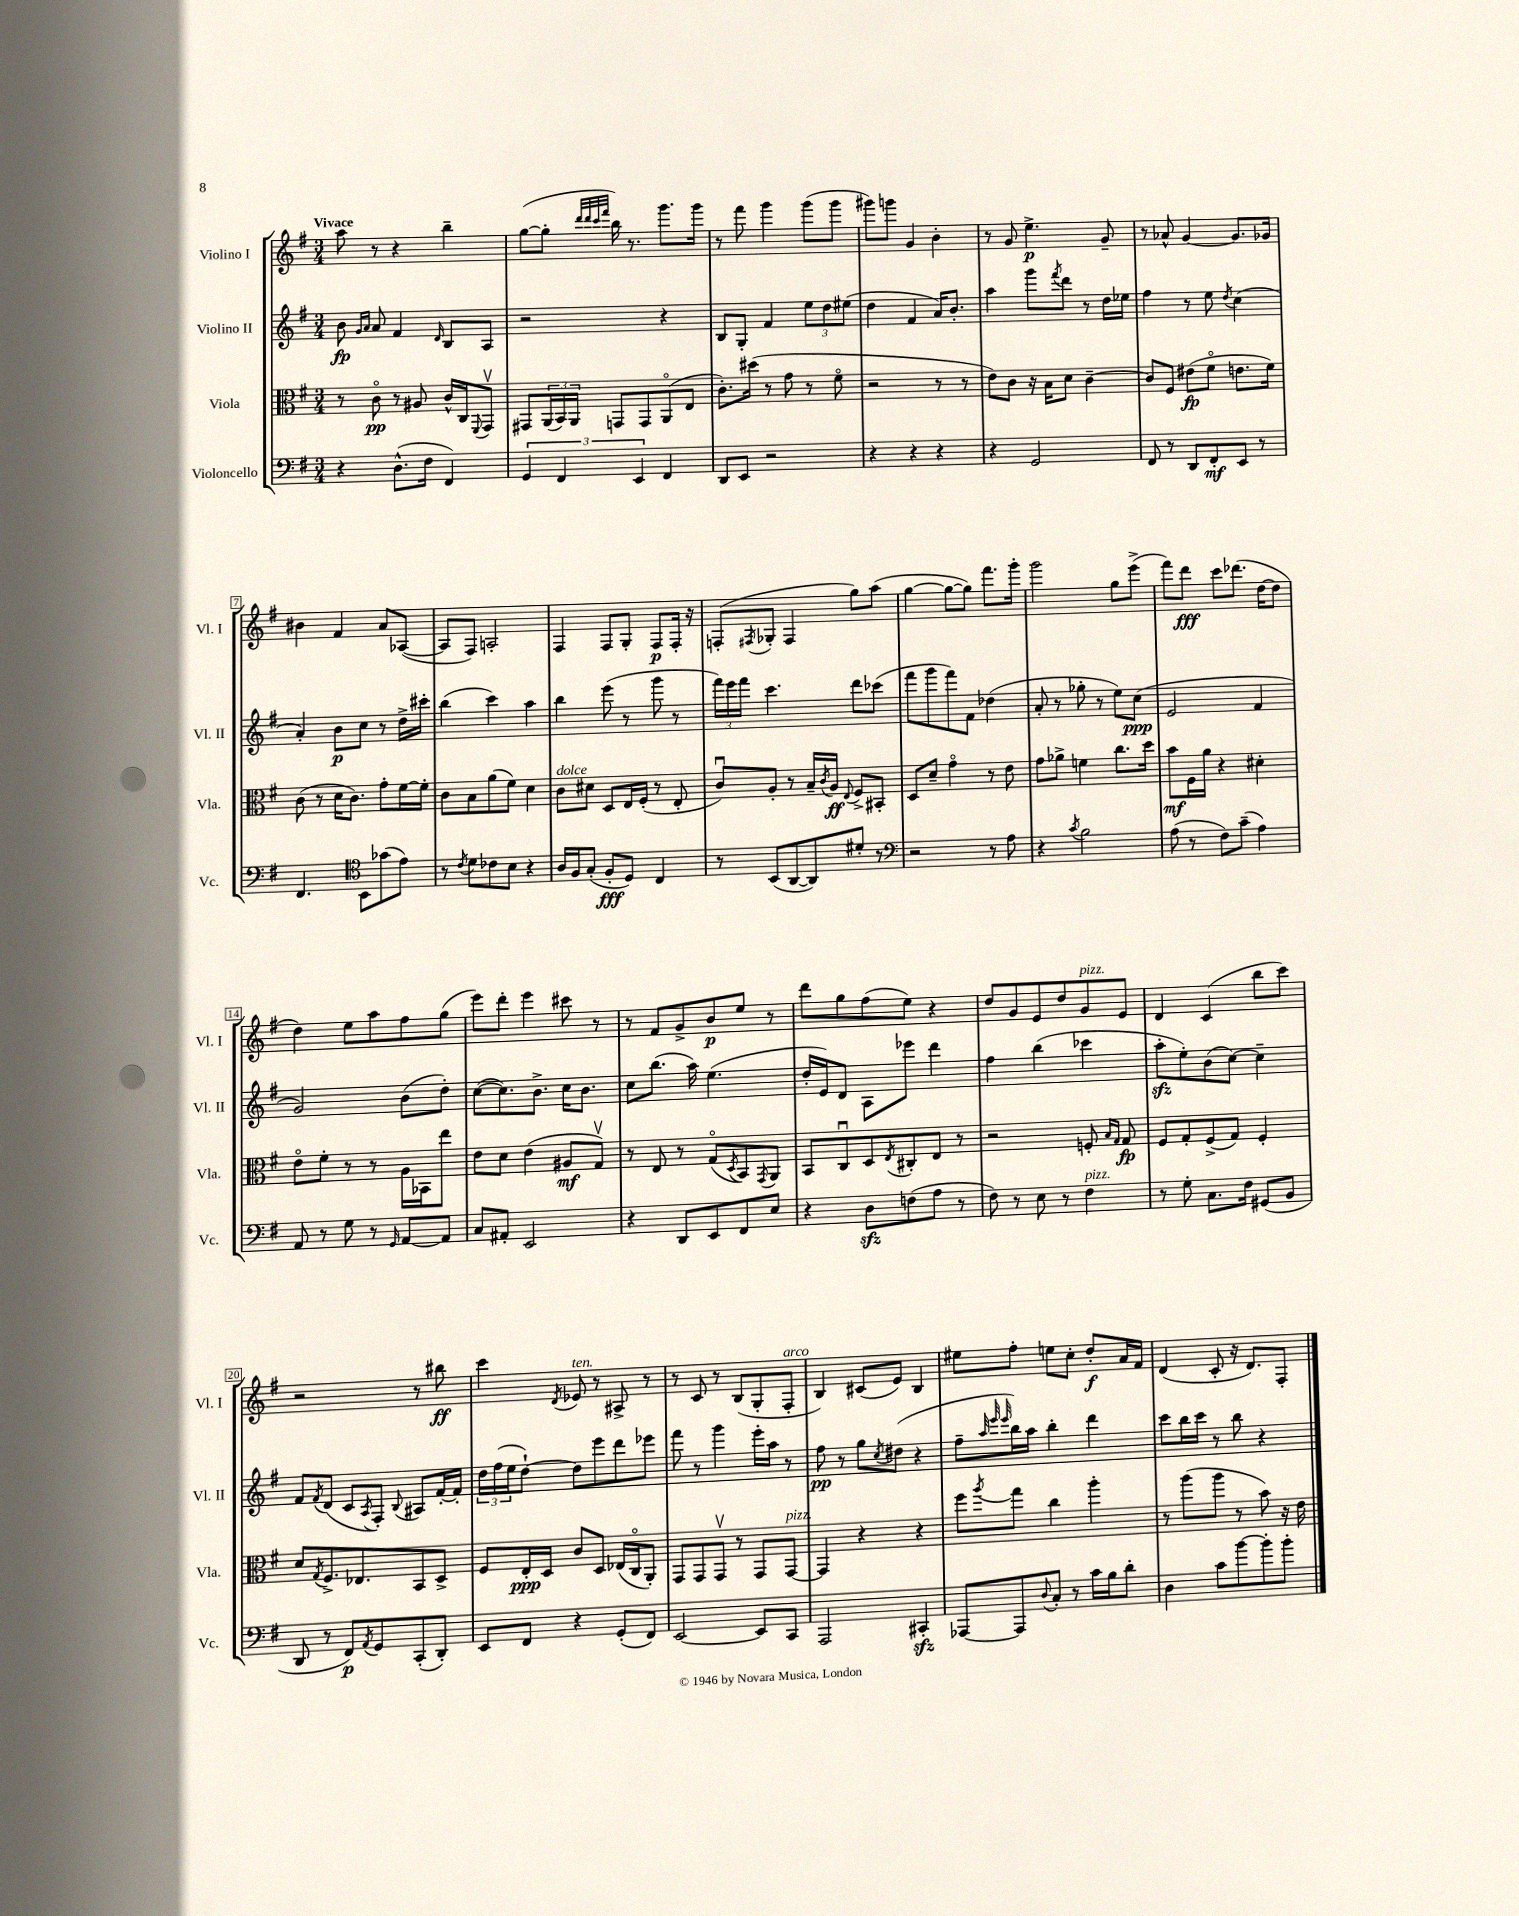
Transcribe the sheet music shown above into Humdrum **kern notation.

**kern	**dynam	**kern	**dynam	**kern	**dynam	**kern	**dynam
*part4	*part4	*part3	*part3	*part2	*part2	*part1	*part1
*staff4	*staff4	*staff3	*staff3	*staff2	*staff2	*staff1	*staff1
*I"Violoncello	*	*I"Viola	*	*I"Violino II	*	*I"Violino I	*
*I'Vc.	*	*I'Vla.	*	*I'Vl. II	*	*I'Vl. I	*
*clefF4	*	*clefC3	*	*clefG2	*	*clefG2	*
*k[f#]	*	*k[f#]	*	*k[f#]	*	*k[f#]	*
*M3/4	*	*M3/4	*	*M3/4	*	*M3/4	*
=1	=1	=1	=1	=1	=1	=1	=1
!	!	!	!	!	!	!LO:TX:a:B:t=Vivace	!
4r	.	8r	.	8b\	fp	8aa\	.
.	.	.	.	16qqg/LL	.	.	.
.	.	.	.	16qqa/JJ	.	.	.
.	.	8c\	pp	8a/	.	8r	.
(8.D^^\L	.	8r	.	4f#/	.	4r	.
.	.	8A#X/	.	.	.	.	.
16F#\Jk	.	.	.	.	.	.	.
.	.	.	.	16qqd/	.	.	.
4FF#/)	.	16c^^/LL	.	8B/L	.	4bb~\	.
.	.	16C/J	.	.	.	.	.
.	.	8qqFF#/	.	.	.	.	.
.	.	8GGv/J	.	8A/J	.	.	.
=2	=2	=2	=2	=2	=2	=2	=2
6GG/	.	8GG#X/L	.	2r	.	([8gg\L	.
.	.	(24AA/L	.	.	.	8gg'\J]	.
6FF#/	.	24BB/)	.	.	.	.	.
.	.	24AA/JJ	.	.	.	.	.
.	.	.	.	.	.	32qqddd/LLL	.
.	.	.	.	.	.	32qqddd/	.
.	.	.	.	.	.	32qqccc/	.
.	.	.	.	.	.	32qqfff#/JJJ	.
.	.	8GGn/L	.	.	.	16bb\)	.
.	.	.	.	.	.	8.r	.
6EE/	.	.	.	.	.	.	.
.	.	8GG/	.	.	.	.	.
4FF#/	.	(8AA/	.	4r	.	8.ggg\L	.
.	.	8E/J	.	.	.	.	.
.	.	.	.	.	.	16ggg\Jk	.
=3	=3	=3	=3	=3	=3	=3	=3
8DD/L	.	8.c'\L)	.	8B/L	.	8r	.
8EE/J	.	.	.	8G'/J	.	8fff#\	.
.	.	(16dd#X\Jk	.	.	.	.	.
2r	.	8r	.	4f#/	.	4ggg\	.
.	.	8g\	.	.	.	.	.
.	.	8r	.	12ee\L	.	(8ggg\L	.
.	.	.	.	12dd\	.	.	.
.	.	8f#\	.	.	.	8ggg\J	.
.	.	.	.	(12ee#X\J	.	.	.
=4	=4	=4	=4	=4	=4	=4	=4
4r	.	2r	.	4dd\	.	8ggg#X\L)	.
.	.	.	.	.	.	8gggn\J	.
4r	.	.	.	4f#/	.	4g/	.
4r	.	8r	.	16a/KL)	.	4b'\	.
.	.	.	.	8.b'/J	.	.	.
.	.	8r	.	.	.	.	.
=5	=5	=5	=5	=5	=5	=5	=5
4r	.	8e\L)	.	4aa\	.	8r	.
.	.	8c\J	.	.	.	8g/	.
2GG/	.	16r	.	8ggg\L	.	4.ee^\	p
.	.	16B\KL	.	.	.	.	.
.	.	.	.	8qfff#/	.	.	.
.	.	8d\J	.	8ddd\J	.	.	.
.	.	[4c~\	.	8r	.	.	.
.	.	.	.	16dd\LL	.	8g~/	.
.	.	.	.	16ee-X\JJ	.	.	.
=6	=6	=6	=6	=6	=6	=6	=6
8FF#/	.	8c/L]	.	4ff#\	.	8r	.
8r	.	8F#/J	.	.	.	8a-X^^/	.
8DD/L	.	(8e#X\L	fp	8r	.	[4g/	.
8FF#'/	mf	8f#\J	.	8ee\	.	.	.
.	.	.	.	8qdd/	.	.	.
8EE/J	.	8.en\L	.	(4cc\	.	8.g/L]	.
8r	.	.	.	.	.	.	.
.	.	16f#\Jk)	.	.	.	16g-X/Jk	.
!!LO:LB:g=z
=7	=7	=7	=7	=7	=7	=7	=7
4.FF#/	.	(8c\	.	4a'/)	.	4b#X\	.
.	.	8r	.	.	.	.	.
.	.	16d\KL	.	8b\L	p	4f#/	.
.	.	8.c\J)	.	.	.	.	.
*clefC4	*	*	*	*	*	*	*
8BB\L	.	.	.	8cc\J	.	.	.
(8g-X\	.	8g'\L	.	8r	.	8a/L	.
8e\J)	.	[16f#\L	.	16dd^\LL	.	([8A-X/J	.
.	.	16f#'\JJ]	.	16ccc#X'\JJ	.	.	.
=8	=8	=8	=8	=8	=8	=8	=8
8r	.	8c\L	.	(4bb\	.	8A-/L]	.
8qc/	.	.	.	.	.	.	.
8d\L	.	8B\	.	.	.	8F#/J)	.
8c-X\	.	(8a\	.	4ccc\)	.	2An'/	.
8B\J	.	8f#\J)	.	.	.	.	.
4r	.	4d\	.	4aa\	.	.	.
=9	=9	=9	=9	=9	=9	=9	=9
!	!	!LO:TX:a:i:t=dolce	!	!	!	!	!
16A/LL	.	8c\L	.	4bb\	.	4F#/	.
16F#/J	.	.	.	.	.	.	.
(8G'/J	.	8d#X\J	.	.	.	.	.
8F#'/L	fff	8D/L	.	(8eee\	.	8F#/L	.
8D/J)	.	16E/L	.	8r	.	8G'/J	.
.	.	(16F#'/JJ	.	.	.	.	.
4C/	.	8r	.	8ggg\	.	8F#/L	p
.	.	8E'/	.	8r	.	16F#'/Jk	.
.	.	.	.	.	.	16r	.
=10	=10	=10	=10	=10	=10	=10	=10
8r	.	8cu/L)	.	24fff#\LL)	.	(8Fn'/L	.
.	.	.	.	24eee\	.	.	.
.	.	.	.	24fff#\JJ	.	.	.
.	.	.	.	.	.	8qF#X/	.
(8BB/L	.	8A'/J	.	4.ccc\	.	8G-X'/J	.
[8AA/	.	8r	.	.	.	4F#/	.
8AA/])	.	16B~/LL	.	.	.	.	.
.	.	8qc/	.	.	.	.	.
.	.	16A/JJ	ff	.	.	.	.
.	.	8qqE/	.	.	.	.	.
8d#X'/J	.	8F#^/L	.	8ddd\L	.	8gg\L)	.
8r	.	8BB#X'/J	.	(8ccc-X\J	.	(8aa\J	.
=11	=11	=11	=11	=11	=11	=11	=11
*clefF4	*	*	*	*	*	*	*
2r	.	8D/L	.	8fff#\L	.	[4gg\	.
.	.	8d~/J	.	8ggg\	.	.	.
.	.	4g\	.	8fff#\)	.	8gg\L_	.
.	.	.	.	8f#\J	.	8gg\J])	.
8r	.	8r	.	(4dd-X\	.	8.fff#\L	.
8A\	.	8e\	.	.	.	.	.
.	.	.	.	.	.	16ggg'\Jk	.
=12	=12	=12	=12	=12	=12	=12	=12
4r	.	8g\L	.	8a'/	.	2ggg\	.
.	.	8a-X^\J	.	8r	.	.	.
8qc/	.	.	.	.	.	.	.
2B\	.	4fn\	.	8gg-X'\	.	.	.
.	.	.	.	8r	.	.	.
.	.	8.cc\L	.	8ee\L)	.	8gg\L	.
.	.	.	.	(8cc\J	ppp	(8eee^\J	.
.	.	16dd\Jk	.	.	.	.	.
=13	=13	=13	=13	=13	=13	=13	=13
(8A\	.	8b\L	mf	2e/	.	8fff#\L)	.
8r	.	16F#\L	.	.	.	8ddd\J	fff
.	.	16a\JJ	.	.	.	.	.
8F#\L)	.	4r	.	.	.	8ccc\L	.
(8c~\J	.	.	.	.	.	(8.ddd-X\J	.
4A\)	.	4d#X'\	.	4f#/	.	.	.
.	.	.	.	.	.	[16dd\KL	.
.	.	.	.	.	.	8dd\J]	.
!!LO:LB:g=z
=14	=14	=14	=14	=14	=14	=14	=14
8AA/	.	8e\L	.	2g/)	.	4dd\)	.
8r	.	8f#'\J	.	.	.	.	.
8G\	.	8r	.	.	.	8ee\L	.
8r	.	8r	.	.	.	8aa\	.
16qqGG/	.	.	.	.	.	.	.
[8AA/L	.	16A\LL	.	(8b\L	.	8ff#\	.
.	.	16BB-X\J	.	.	.	.	.
8AA/J]	.	8ee\J	.	8dd'\J)	.	(8gg\J	.
=15	=15	=15	=15	=15	=15	=15	=15
8C/L	.	8e\L	.	([8cc\L	.	8eee\L)	.
8AA#X'/J	.	8d\J	.	8.cc\])	.	8ddd'\J	.
2EE/	.	(4e\	.	.	.	4eee\	.
.	.	.	.	8.b^\J	.	.	.
.	.	8A#X/L	mf	16cc\KL	.	8ccc#X\	.
.	.	.	.	8.b\J	.	.	.
.	.	8Gv/J)	.	.	.	8r	.
=16	=16	=16	=16	=16	=16	=16	=16
4r	.	8r	.	8cc\L	.	8r	.
.	.	8E/	.	(8.bb\J	.	8f#/L	.
8DD/L	.	8r	.	.	.	8g^/	.
.	.	.	.	16aa\)	.	.	.
8EE/	.	(8G/L	.	(4.ee\	.	8b/	p
.	.	8qD/	.	.	.	.	.
8FF#/	.	8BB/)	.	.	.	8ee/J	.
.	.	8qGG/	.	.	.	.	.
8E/J	.	8AA/J	.	.	.	8r	.
=17	=17	=17	=17	=17	=17	=17	=17
4r	.	8BB/L	.	16dd'/LL	.	8ddd\L	.
.	.	.	.	16e/J)	.	.	.
.	.	8Cu/	.	8d/J	.	8gg\	.
8Dzz\L	.	8D/	.	8A\L	.	(8ff#\	.
.	.	8qE/	.	.	.	.	.
(8Fn\	.	8C#X'/	.	8eee-X\J	.	8ee\J)	.
8A\J	.	8E/J	.	4ddd\	.	4r	.
8r	.	8r	.	.	.	.	.
=18	=18	=18	=18	=18	=18	=18	=18
8F#\)	.	2r	.	4ff#\	.	8dd/L	.
8r	.	.	.	.	.	8g/	.
8E\	.	.	.	(4bb\	.	8e/	.
8r	.	.	.	.	.	8dd/	.
!	!	!	!	!	!	!LO:TX:a:i:t=pizz.	!
!LO:TX:a:i:t=pizz.	!	!	!	!	!	!	!
4F#\	.	8Fn'/	.	4ccc-X\	.	8g/	.
.	.	16qqB/LL	.	.	.	.	.
.	.	16qqG/JJ	.	.	.	.	.
.	.	8G/	fp	.	.	8e/J	.
=19	=19	=19	=19	=19	=19	=19	=19
8r	.	8F#/L	.	8aazz'\L	.	4d/	.
8G'\	.	8G'/	.	8ee'\)	.	.	.
8.C\L	.	(8F#^/	.	(8b\	.	(4c/	.
.	.	8G/J)	.	[8cc\J)	.	.	.
16F#\Jk	.	.	.	.	.	.	.
(8GG#X/L	.	4F#'/	.	4cc~\]	.	8bb\L	.
8BB/J	.	.	.	.	.	8ccc\J)	.
!!LO:LB:g=z
=20	=20	=20	=20	=20	=20	=20	=20
8DD/	.	8d/L	.	8f#/L	.	2r	.
.	.	8qG/	.	8qf#/	.	.	.
8r	.	8.F#^/	.	(8d/J	.	.	.
8FF#/L)	p	.	.	8c/L	.	.	.
.	.	8.E-X/	.	.	.	.	.
8qAA/	.	.	.	8qA/	.	.	.
8GG/	.	.	.	8F#'/J)	.	.	.
.	.	.	.	8qqB/	.	.	.
(8CC'/	.	8BB/	.	8A#X/L	.	8r	.
8DD'/J)	.	8D^/J	.	[16f#'/L	.	8bb#X\	ff
.	.	.	.	16f#'/JJ]	.	.	.
=21	=21	=21	=21	=21	=21	=21	=21
8EE/L	.	8F#/L	.	24dd\LL	.	4ccc\	.
.	.	.	.	(24ff#\	.	.	.
.	.	.	.	24ee\J	.	.	.
8FF#/J	.	16E'/L	ppp	[8dd`\J)	.	.	.
.	.	16D/JJ	.	.	.	.	.
.	.	.	.	.	.	8qd/	.
!	!	!	!	!	!	!LO:TX:a:i:t=ten.	!
4r	.	8c/L	.	8dd\L]	.	8e-X/	.
.	.	8D/J	.	8eee\	.	8r	.
(8GG'/L	.	(16E-X/LL	.	8ddd\	.	8A#X^/	.
.	.	16C/J	.	.	.	.	.
8FF#/J)	.	8AA'/J)	.	8eee-X\J	.	8r	.
=22	=22	=22	=22	=22	=22	=22	=22
[2EE/	.	8GG/L	.	8fff#\	.	8r	.
.	.	8GG/	.	8r	.	8c/	.
.	.	8GGv/J	.	4ggg\	.	8r	.
.	.	8r	.	.	.	(8B/L	.
8EE/L]	.	8GG/L	.	16eee'\LL	.	8G'/	.
.	.	.	.	16aa\JJ	.	.	.
!	!	!	!	!	!	!LO:TX:a:i:t=arco	!
!	!	!LO:TX:a:i:t=pizz.	!	!	!	!	!
8CC/J	.	[8GG/J	.	8r	.	8F#'/J	.
=23	=23	=23	=23	=23	=23	=23	=23
2AAA/	.	4GG/]	.	8ff#\	pp	4B/)	.
.	.	.	.	8r	.	.	.
.	.	4r	.	8gg\L	.	(8c#X/L	.
.	.	.	.	8qcc/	.	.	.
.	.	.	.	(8dd#X\J	.	8e/J)	.
4CC#Xzz'/	.	4r	.	4r	.	4B/	.
=24	=24	=24	=24	=24	=24	=24	=24
[8AAA-X/L	.	8ff#\L	.	8ff#~\L	.	8ee#X\L	.
.	.	.	.	32qqaa/	.	.	.
.	.	.	.	32qqeee/	.	.	.
.	.	8qaa/	.	32qqeee/	.	.	.
8AAA-/]	.	8gg\J	.	16bb\L)	.	8ff#'\J	.
.	.	.	.	16aa\JJ	.	.	.
8qqD/	.	.	.	.	.	.	.
8C'/J	.	4cc\	.	4bb'\	.	8een\L	.
8r	.	.	.	.	.	8cc'\J	.
16c\LL	.	4aa'\	.	4ddd\	.	8dd'/L	f
16B\J	.	.	.	.	.	.	.
8d'\J	.	.	.	.	.	16a/L	.
.	.	.	.	.	.	16f#/JJ	.
=25	=25	=25	=25	=25	=25	=25	=25
4D\	.	8r	.	8ccc\L	.	(4d/	.
.	.	(8aa\L	.	16bb\L	.	.	.
.	.	.	.	16ccc\JJ	.	.	.
8c\L	.	8aa\J	.	8r	.	8c'/	.
[8b\	.	8r	.	8bb\	.	16r	.
.	.	.	.	.	.	8.d/L)	.
8b'\]	.	8b\)	.	4r	.	.	.
8b'\J	.	16r	.	.	.	8F#'/J	.
.	.	16e\	.	.	.	.	.
==	==	==	==	==	==	==	==
*-	*-	*-	*-	*-	*-	*-	*-
